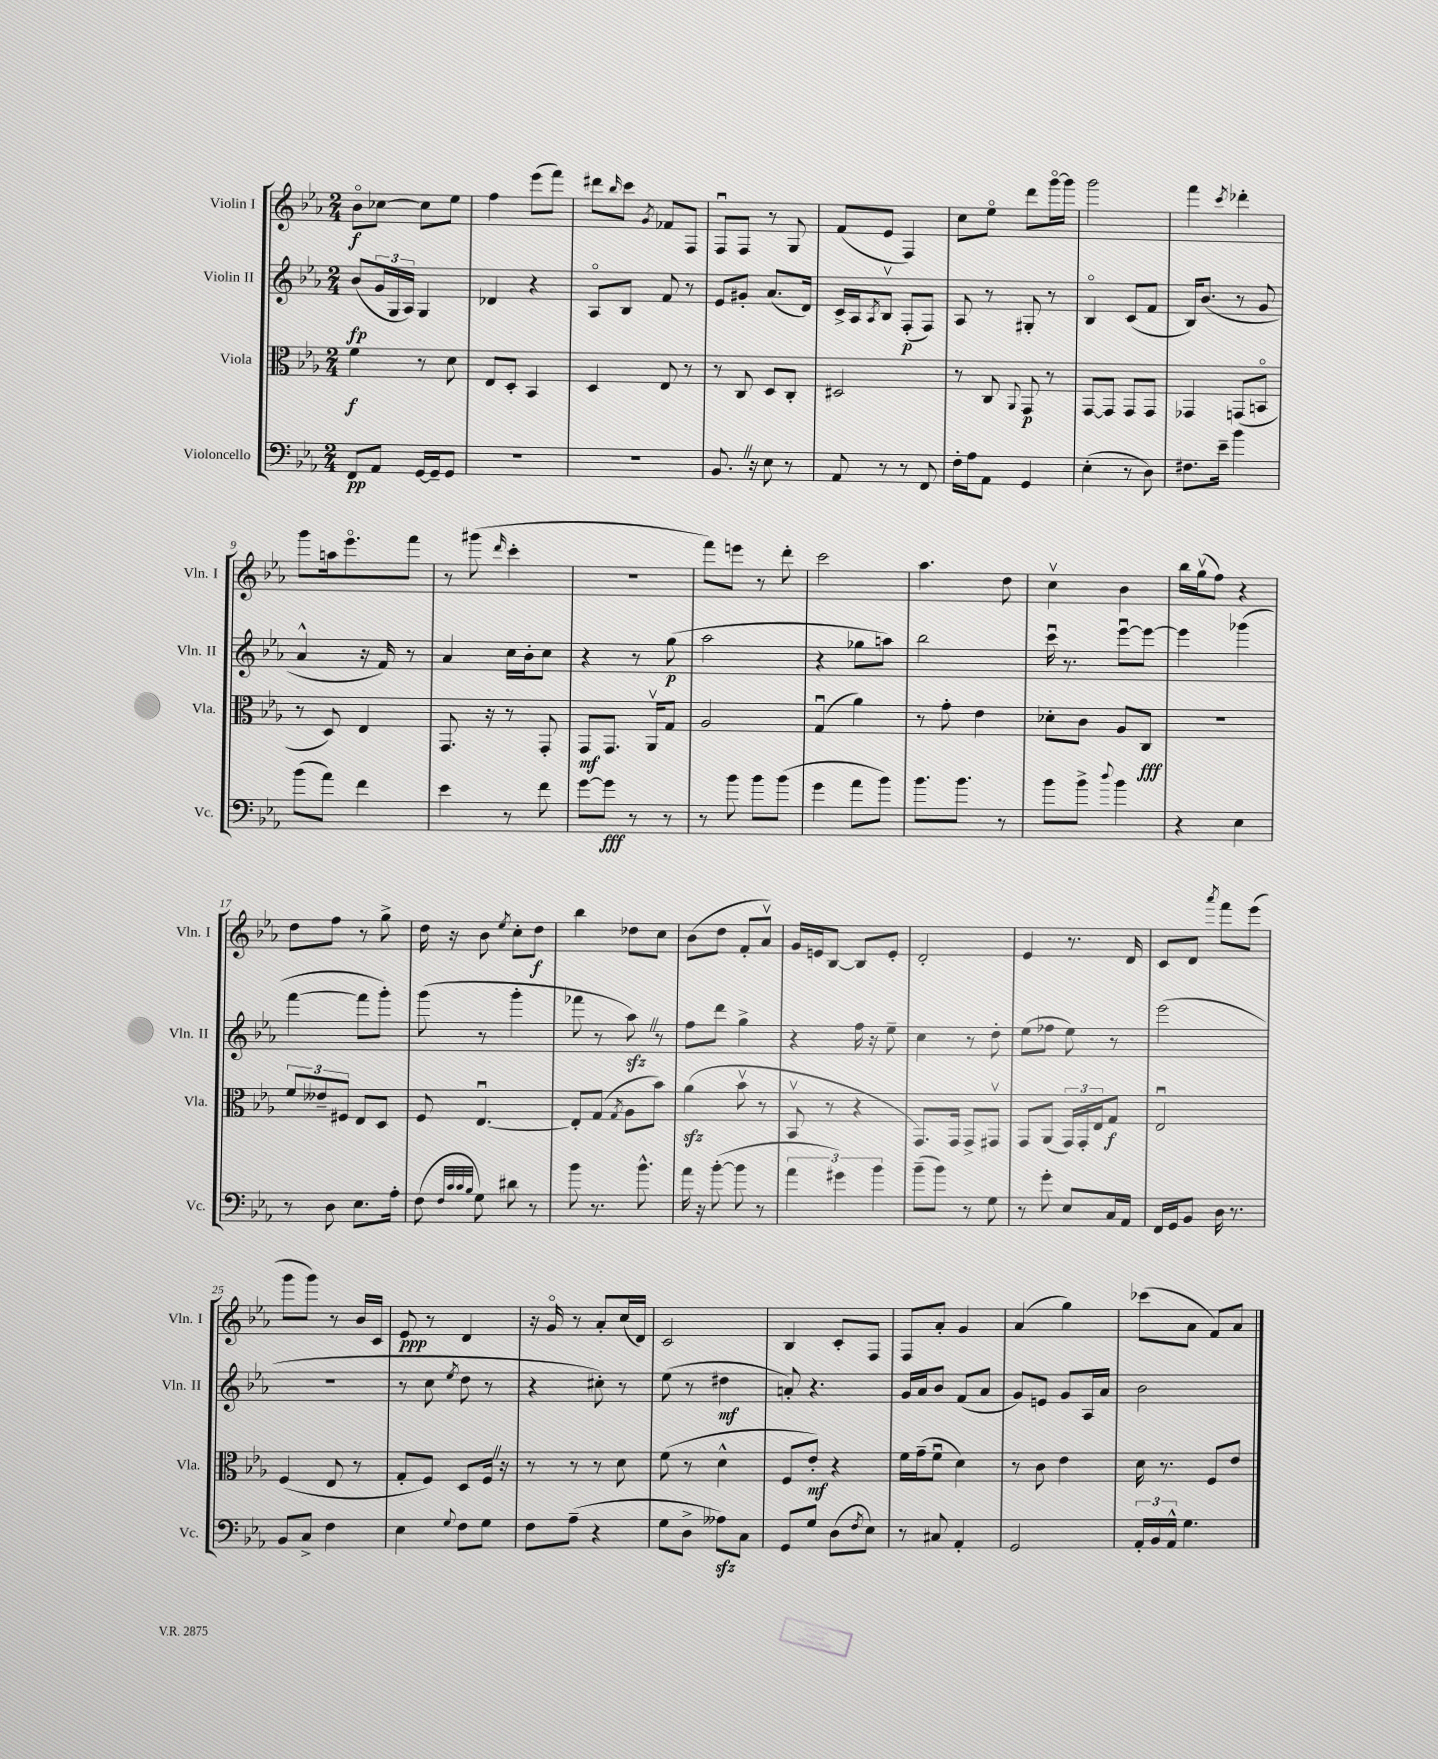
<<
\new StaffGroup <<
\new Staff = "s0" \with { instrumentName = "Violin I" shortInstrumentName = "Vln. I" } {
    \clef treble \key ees \major \numericTimeSignature \time 2/4
    bes'8\flageolet\f ces''8~ ces''8 ees''8 |
    f''4 ees'''8( f'''8) |
    dis'''8 \grace { bes''16 } c'''8 \acciaccatura { g'8 } fes'8 f8 |
    f8\downbow f8 r8 g8 |
    f'8( ees'8 f4) |
    c''8 ees''8\flageolet d'''8 g'''16~\flageolet g'''16 |
    g'''2 |
    f'''4 \acciaccatura { c'''8 } des'''4-. |
    g'''8 a''16 ees'''8.\flageolet f'''8 |
    r8 gis'''8( \grace { d'''16 } c'''4-. |
    R2 |
    f'''8) e'''8 r8 d'''8-. |
    c'''2 |
    aes''4. d''8 |
    c''4\upbow bes'4 |
    bes''16 g''16\upbow( f''8) r4 |
    d''8 f''8 r8 g''8-> |
    d''16 r16 bes'8 \acciaccatura { ees''8 } c''8-. d''8\f |
    bes''4 des''8 c''8 |
    bes'8( d''8 f'8-. aes'8\upbow) |
    g'16 e'16 bes8~ bes8 e'8-. |
    d'2-. |
    ees'4 r8. d'16 |
    c'8 d'8 \acciaccatura { aes'''8 } f'''8 ees'''8( |
    g'''8 g'''8) r8 bes'16 c'16 |
    ees'8\ppp r8 d'4 |
    r16 g'16\flageolet r8 aes'8-. c''16( d'16) |
    c'2 |
    bes4 c'8-. f8 |
    f8 aes'8-. g'4 |
    aes'4( g''4) |
    ces'''8( aes'8 f'8) aes'8 \bar "|." |
}
\new Staff = "s1" \with { instrumentName = "Violin II" shortInstrumentName = "Vln. II" } {
    \clef treble \key ees \major \numericTimeSignature \time 2/4
    bes'8\fp( \tuplet 3/2 { g'16 g16 aes16) } g4 |
    des'4 r4 |
    aes8\flageolet bes8 f'8 r8 |
    ees'8 gis'8-. aes'8.( d'16) |
    c'16-> aes16 \acciaccatura { aes8 } bes8\upbow f8-.\p( f8) |
    aes8 r8 gis8-. r8 |
    bes4\flageolet c'8( f'8 |
    bes16) bes'8.( r8 g'8 |
    aes'4-^ r16 f'16) r8 |
    aes'4 c''16 bes'16-. c''8 |
    r4 r8 g''8\p( |
    aes''2 |
    r4 ges''8 a''8) |
    bes''2 |
    c'''16\downbow r8. ees'''8~\downbow ees'''8~ |
    ees'''4 ges'''4( |
    f'''4~ f'''8 g'''8-.) |
    g'''8( r8 g'''4-. |
    fes'''8 r8 aes''8\sfz) \once \override BreathingSign.text = \markup { \musicglyph "scripts.caesura.straight" } \breathe r8 |
    f''8 d'''8 g''4-> |
    r4 f''16 r16 ees''8-- |
    c''4 r8 d''8-. |
    ees''8( fes''8 ees''8) r8 |
    ees'''2( |
    r2 |
    r8 c''8 \acciaccatura { ees''8 } d''8 r8 |
    r4 cis''8-.) r8 |
    ees''8( r8 dis''4\mf |
    a'8-.) r4. |
    g'16 aes'16 bes'8 f'8( aes'8 |
    g'8) e'8 g'8 aes16 aes'16 |
    bes'2 \bar "|." |
}
\new Staff = "s2" \with { instrumentName = "Viola" shortInstrumentName = "Vla." } {
    \clef alto \key ees \major \numericTimeSignature \time 2/4
    f'4\f r8 d'8 |
    ees8 d8-. bes,4 |
    d4 ees8 r8 |
    r8 c8 d8 c8-. |
    dis2 |
    r8 c8 \appoggiatura { aes,8 } g,8\p r8 |
    g,8~ g,8 g,8 g,8 |
    ges,4 g,8( b,8\flageolet |
    r8 d8) ees4 |
    g,8. r16 r8 g,8-. |
    g,8\mf g,8. aes,16\upbow g8 |
    aes2 |
    g4\downbow( aes'4) |
    r8 g'8-. ees'4 |
    des'8-. c'8 aes8 c8\fff |
    r2 |
    \tuplet 3/2 { f'8 eeses'8-- fis8 } ees8 d8 |
    f8 ees4.~\downbow |
    ees8-. g8( \acciaccatura { g8 } aes8 bes'8) |
    aes'4\sfz( bes'8\upbow r8 |
    bes,8\upbow r8 r4 |
    g,8.) g,16 g,8-> gis,8\upbow |
    g,8 aes,8( \tuplet 3/2 { g,16) g,16-. ees16 } g8\f |
    ees2\downbow |
    f4( ees8 r8 |
    g8-. f8) d8 f16 \once \override BreathingSign.text = \markup { \musicglyph "scripts.caesura.straight" } \breathe r16 |
    r8 r8 r8 d'8 |
    f'8( r8 d'4-^ |
    f8 ees'8-.\mf) r4 |
    f'16 g'16--( f'8\downbow d'4) |
    r8 c'8 ees'4 |
    d'16 r8. f8 ees'8 \bar "|." |
}
\new Staff = "s3" \with { instrumentName = "Violoncello" shortInstrumentName = "Vc." } {
    \clef bass \key ees \major \numericTimeSignature \time 2/4
    f,8\pp aes,8 g,16~ g,16-- g,8 |
    R2 |
    R2 |
    bes,8. \once \override BreathingSign.text = \markup { \musicglyph "scripts.caesura.straight" } \breathe r16 ees8 r8 |
    aes,8 r8 r8 f,8 |
    f16-. aes16 aes,8 g,4 |
    ees4-.( r8 d8) |
    fis8. ees'16-- bes'4 |
    bes'8( aes'8) f'4 |
    ees'4 r8 f'8 |
    g'8~ g'8\fff r8 r8 |
    r8 bes'8 bes'8 bes'8( |
    g'4 aes'8 bes'8) |
    bes'8. bes'8. r8 |
    bes'8 bes'8-> \appoggiatura { d''8 } bes'4 |
    r4 ees4 |
    r8 d8 ees8. aes16-. |
    f8( \grace { f32 c'32 c'32 bes32 } g8) dis'8 r8 |
    bes'8 r8. bes'8.-^ |
    aes'16 r16 bes'8~-.( bes'8 r8 |
    \tuplet 3/2 { aes'4 gis'4) bes'4 } |
    bes'8--( bes'8) r8 g8 |
    r8 g'8-. ees8 c16 aes,16 |
    f,16 g,16 bes,8 d16 r8. |
    bes,8 c8-> f4 |
    ees4 \appoggiatura { g8 } f8 g8 |
    f8 aes8--( r4 |
    g8 d8-> aeses8\sfz) c8 |
    g,8 g8 d8( \acciaccatura { f8 } ees8) |
    r8 cis8 aes,4-. |
    g,2 |
    \tuplet 3/2 { aes,16-. bes,16 aes,16-^ } g4. \bar "|." |
}
>>
>>
